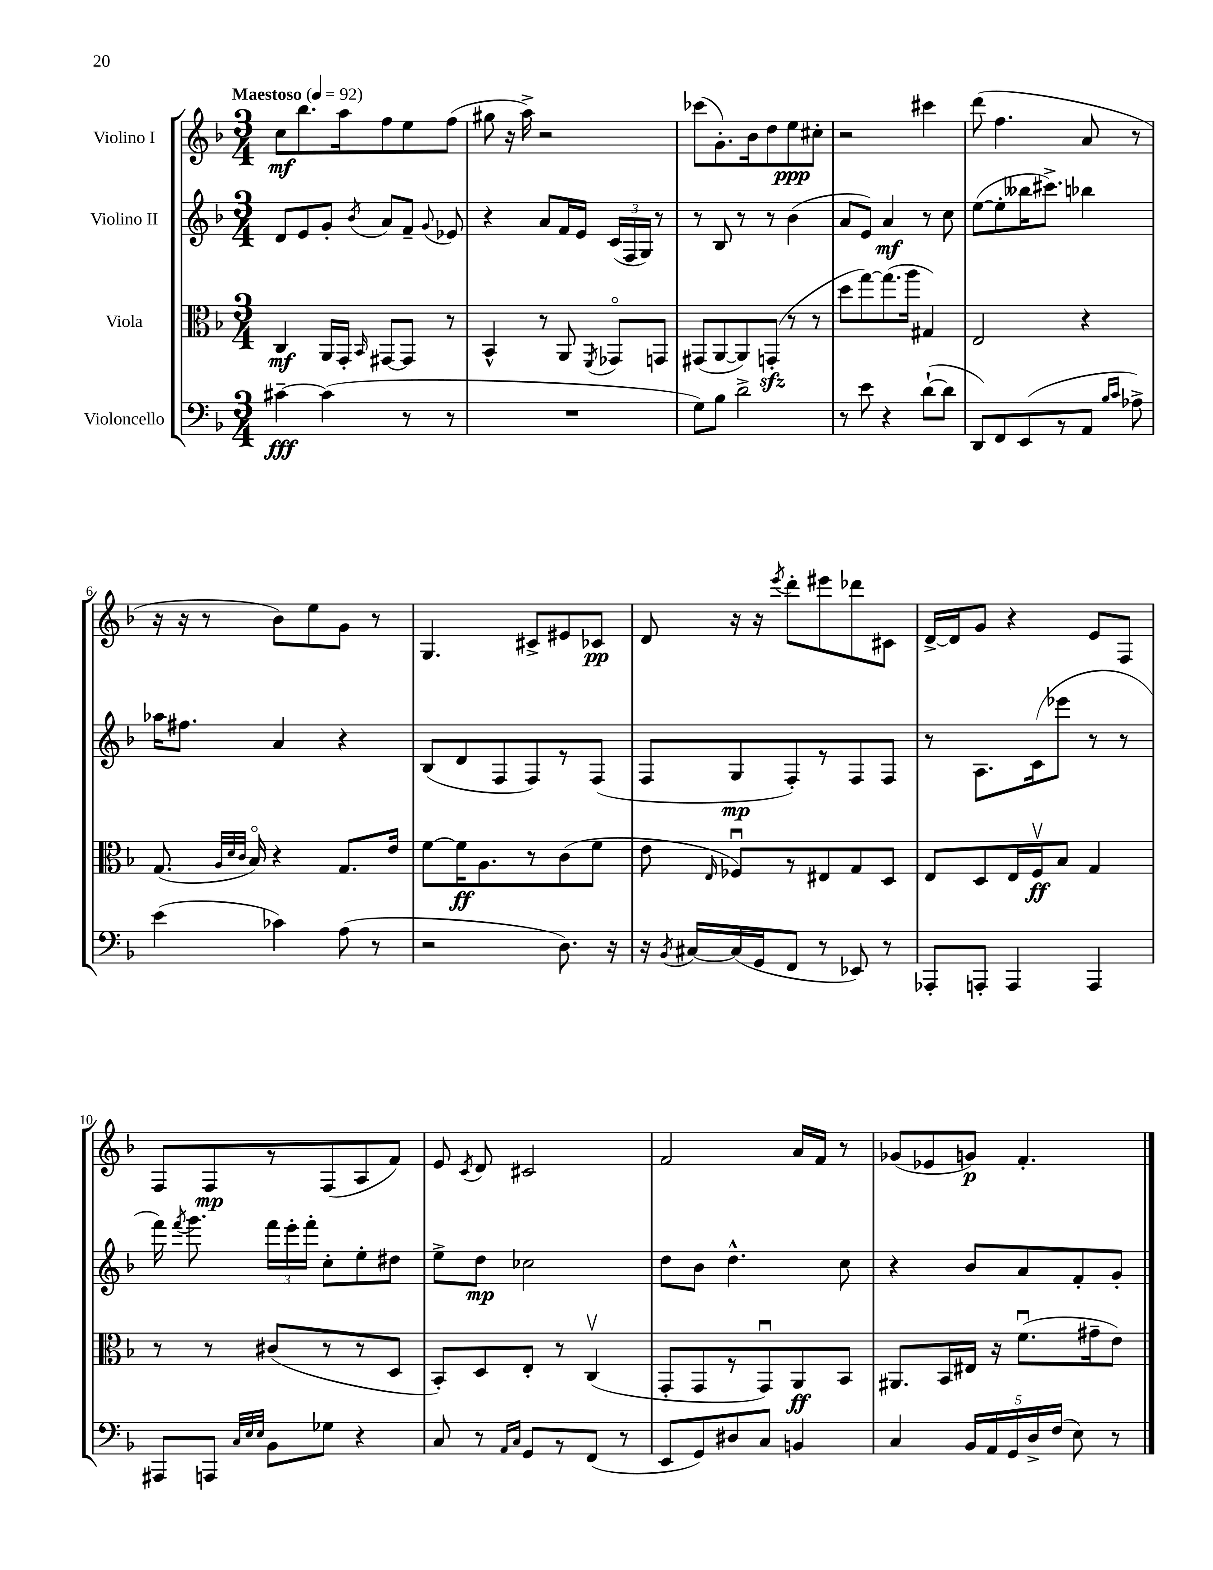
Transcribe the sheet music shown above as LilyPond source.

<<
\new StaffGroup <<
\new Staff = "s0" \with { instrumentName = "Violino I" } {
    \clef treble \key f \major \numericTimeSignature \time 3/4 \tempo "Maestoso" 4 = 92
    \autoBeamOff c''8[\mf bes''8. a''16 f''8 e''8 f''8]( |
    gis''8 r16 a''16->) r2 |
    ces'''8[( g'8.-.) bes'16 d''8 e''8\ppp cis''8]-. |
    r2 cis'''4 |
    d'''8( f''4. a'8 r8 |
    r16 r16 r8 bes'8[) e''8 g'8] r8 |
    g4. cis'8[-> eis'8 ces'8]\pp |
    d'8 r16 r16 \acciaccatura { e'''8 } d'''8[-. eis'''8 des'''8 cis'8] |
    d'16[~-> d'16 g'8] r4 e'8[ f8] |
    f8[ f8\mp r8 f8( a8 f'8]) |
    e'8 \acciaccatura { c'8 } d'8 cis'2 |
    f'2 a'16[ f'16] r8 |
    ges'8[( ees'8 g'8]\p) f'4.-. \bar "|." |
}
\new Staff = "s1" \with { instrumentName = "Violino II" } {
    \clef treble \key f \major \numericTimeSignature \time 3/4
    \autoBeamOff d'8[ e'8 g'8]-. \acciaccatura { bes'8 } a'8[ f'8]-- \appoggiatura { g'8 } ees'8 |
    r4 a'8[ f'16 e'16] \tuplet 3/2 { c'16[( f16 g16]) } r8 |
    r8 bes8 r8 r8 bes'4( |
    a'8[ e'8]) a'4\mf r8 c''8 |
    e''8[~( e''8-. beses''16 cis'''8.]->) bes''4 |
    aes''16[ fis''8.] a'4 r4 |
    bes8[( d'8 f8 f8) r8 f8]( |
    f8[ g8\mp f8-.) r8 f8 f8] |
    r8 a8.[ c'16( ees'''8] r8 r8 |
    f'''16) \acciaccatura { f'''8 } g'''8. \tuplet 3/2 { f'''16[ e'''16-. f'''16]-. } c''8[-. e''8-. dis''8] |
    e''8[-> d''8]\mp ces''2 |
    d''8[ bes'8] d''4.-^ c''8 |
    r4 bes'8[ a'8 f'8-. g'8]-. \bar "|." |
}
\new Staff = "s2" \with { instrumentName = "Viola" } {
    \clef alto \key f \major \numericTimeSignature \time 3/4
    \autoBeamOff c4\mf a,16[ g,16]-. \grace { bes,16 } gis,8[~ gis,8] r8 |
    bes,4-^ r8 a,8 \acciaccatura { f,8 } ges,8[\flageolet g,8] |
    gis,8[( a,8~ a,8) g,8]-.\sfz( r8 r8 |
    d''8[ g''8~) g''8.( a''16] gis4) |
    e2 r4 |
    g8.( \grace { a32[ d'32 c'32] } bes16\flageolet) r4 g8.[ e'16] |
    f'8[~ f'16\ff a8. r8 c'8( f'8] |
    e'8 \grace { e16 } fes8[\downbow) r8 eis8 g8 d8] |
    e8[ d8 e16 f16\upbow\ff bes8] g4 |
    r8 r8 cis'8[( r8 r8 d8] |
    bes,8[-.) d8 e8]-. r8 c4\upbow( |
    g,8[-. g,8 r8 g,8\downbow) a,8\ff bes,8] |
    ais,8.[ bes,16 eis16] r16 f'8.[\downbow( gis'16-- e'8]) \bar "|." |
}
\new Staff = "s3" \with { instrumentName = "Violoncello" } {
    \clef bass \key f \major \numericTimeSignature \time 3/4
    \autoBeamOff cis'4~--\fff cis'4( r8 r8 |
    R2. |
    g8[) bes8] d'2-> |
    r8 e'8 r4 d'8[~-!( d'8] |
    d,8[) f,8 e,8( r8 a,8] \grace { bes16[ c'16] } aes8->) |
    e'4( ces'4) a8( r8 |
    r2 d8.) r16 |
    r16 \acciaccatura { bes,8 } cis16[~ cis16( g,16 f,8] r8 ees,8) r8 |
    aes,,8[-. a,,8]-. a,,4 a,,4 |
    ais,,8[ a,,8] \grace { c32[ e32 e32] } bes,8[ ges8] r4 |
    c8 r8 \grace { a,16[ c16] } g,8[ r8 f,8]( r8 |
    e,8[ g,8) dis8 c8] b,4 |
    c4 \tuplet 5/4 { bes,16[ a,16 g,16 d16-> f16]( } e8) r8 \bar "|." |
}
>>
>>
